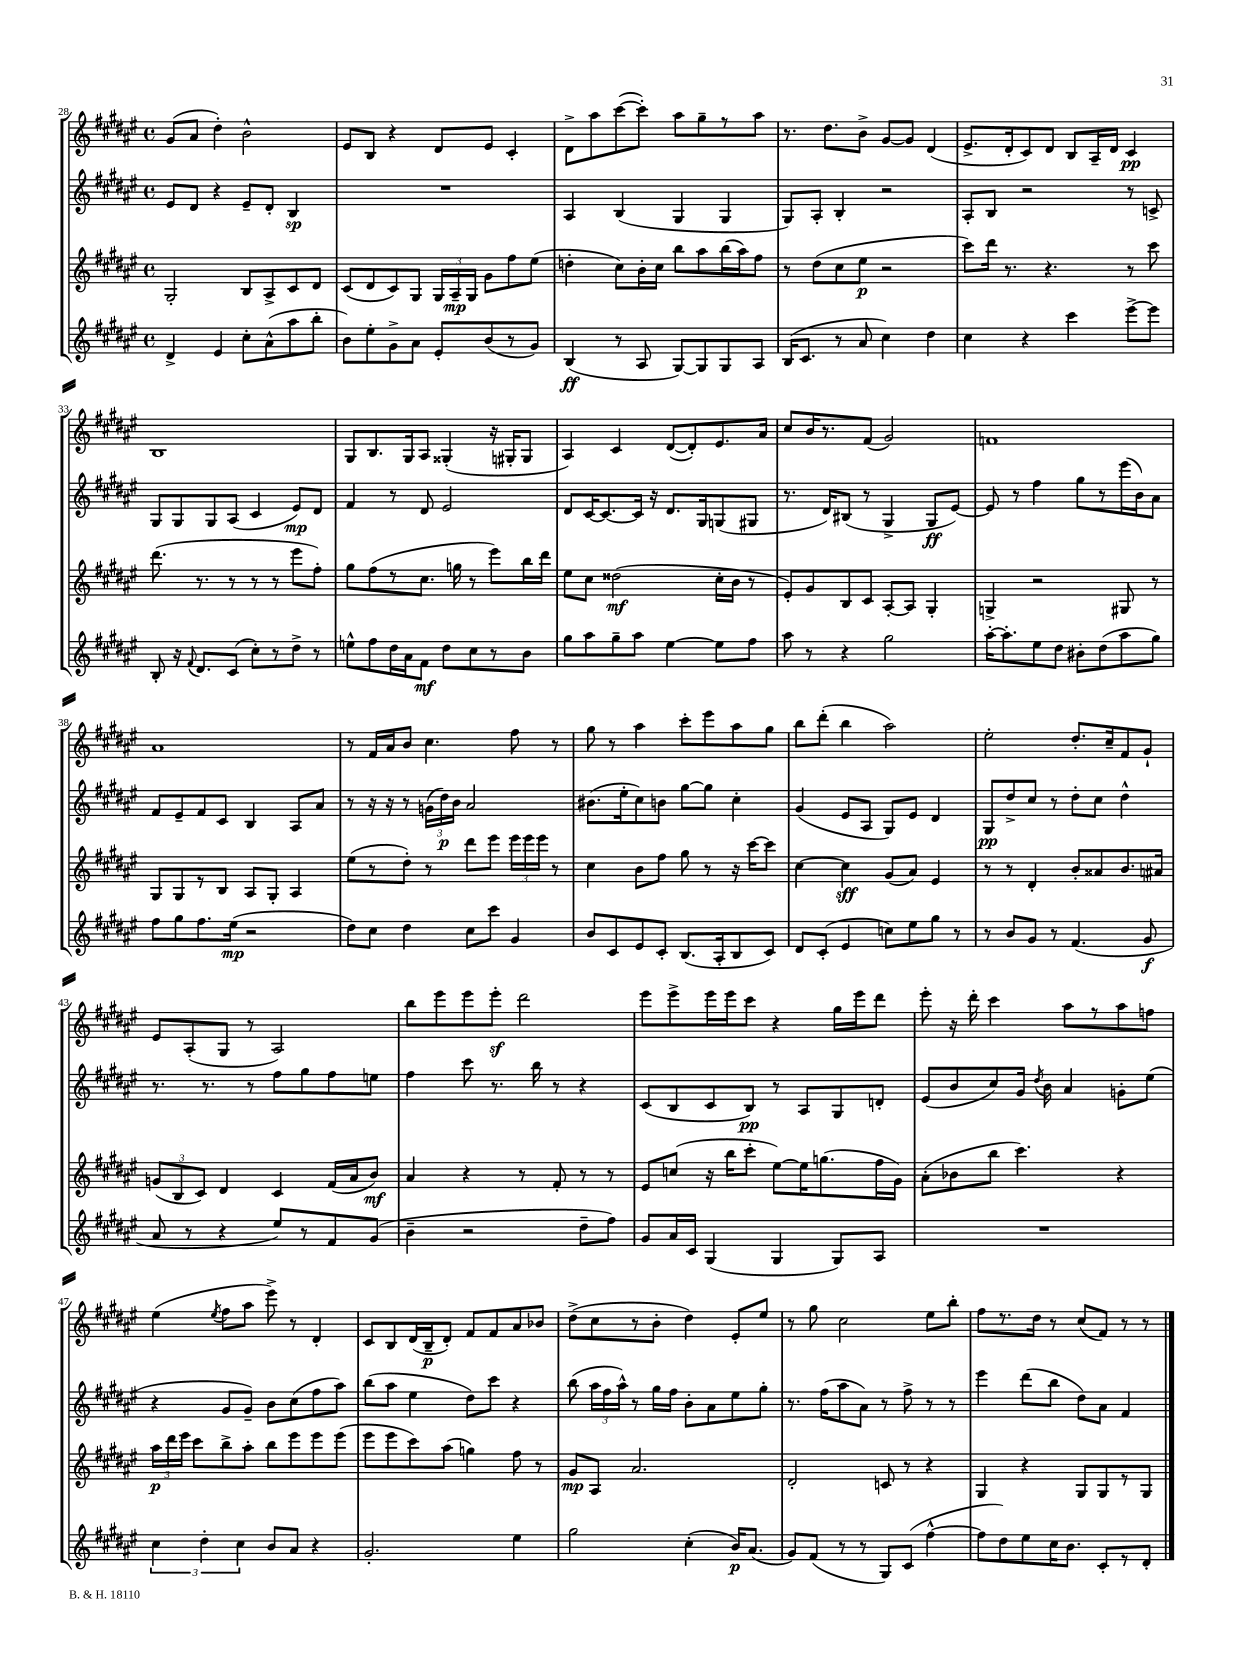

**kern	**dynam	**kern	**dynam	**kern	**dynam	**kern	**dynam
*part4	*part4	*part3	*part3	*part2	*part2	*part1	*part1
*staff4	*staff4	*staff3	*staff3	*staff2	*staff2	*staff1	*staff1
*clefG2	*	*clefG2	*	*clefG2	*	*clefG2	*
*k[f#c#g#d#a#e#]	*	*k[f#c#g#d#a#e#]	*	*k[f#c#g#d#a#e#]	*	*k[f#c#g#d#a#e#]	*
*M4/4	*	*M4/4	*	*M4/4	*	*M4/4	*
*met(c)	*	*met(c)	*	*met(c)	*	*met(c)	*
=28	=28	=28	=28	=28	=28	=28	=28
4d#^/	.	2G#'/	.	8e#/L	.	(8g#/L	.
.	.	.	.	8d#/J	.	8a#/J	.
4e#/	.	.	.	4r	.	4dd#'\)	.
8cc#'\L	.	8B/L	.	8e#~/L	.	2b^^\	.
(8a#^^\	.	8A#^/	.	8d#'/J	.	.	.
8aa#\	.	8c#/	.	4B/	sp	.	.
8bb'\J	.	8d#/J	.	.	.	.	.
=29	=29	=29	=29	=29	=29	=29	=29
8b\L)	.	(8c#/L	.	1r	.	8e#/L	.
8ee#'\	.	8d#/	.	.	.	8B/J	.
8g#^\	.	8c#/)	.	.	.	4r	.
8a#\J	.	8G#/J	.	.	.	.	.
8e#'/L	.	24G#/LL	.	.	.	8d#/L	.
.	.	24A#~/	mp	.	.	.	.
.	.	24G#/JJ	.	.	.	.	.
(8b/	.	8g#\L	.	.	.	8e#/J	.
8r	.	8ff#\	.	.	.	4c#'/	.
8g#/J)	.	(8ee#\J	.	.	.	.	.
=30	=30	=30	=30	=30	=30	=30	=30
(4B/	ff	4ddn'\	.	4A#/	.	8d#^\L	.
.	.	.	.	.	.	8aa#\	.
8r	.	8cc#\L)	.	(4B/	.	([8ccc#\	.
8A#/	.	16b'\L	.	.	.	8ccc#'\J])	.
.	.	16cc#\JJ	.	.	.	.	.
[8G#/L)	.	8bb\L	.	4G#/	.	8aa#\L	.
8G#/]	.	8aa#\	.	.	.	8gg#~\	.
8G#/	.	(16bb\L	.	4G#/	.	8r	.
.	.	16aa#\J)	.	.	.	.	.
8A#/J	.	8ff#\J	.	.	.	8aa#\J	.
=31	=31	=31	=31	=31	=31	=31	=31
(16B/KL	.	8r	.	8G#/L)	.	8.r	.
8.c#/J	.	.	.	.	.	.	.
.	.	(8dd#\L	.	8A#'/J	.	.	.
.	.	.	.	.	.	8.dd#\L	.
8r	.	8cc#\	.	4B'/	.	.	.
8a#/	.	8ee#\J	p	.	.	8b^\J	.
4cc#\)	.	2r	.	2r	.	[8g#/L	.
.	.	.	.	.	.	8g#/J]	.
4dd#\	.	.	.	.	.	(4d#/	.
=32	=32	=32	=32	=32	=32	=32	=32
4cc#\	.	8ccc#\L)	.	8A#'/L	.	8.e#^/L	.
.	.	16ddd#\Jk	.	8B/J	.	.	.
.	.	8.r	.	.	.	16d#'/k	.
4r	.	.	.	2r	.	8c#/)	.
.	.	4.r	.	.	.	8d#/J	.
4ccc#\	.	.	.	.	.	8B/L	.
.	.	.	.	.	.	16A#~/L	.
.	.	.	.	.	.	16d#/JJ	.
[8eee#^\L	.	8r	.	8r	.	4c#/	pp
8eee#\J]	.	8ccc#\	.	8cn^/	.	.	.
!!LO:LB:g=z
=33	=33	=33	=33	=33	=33	=33	=33
8B'/	.	(8.ddd#\	.	8G#/L	.	1B	.
16r	.	.	.	8G#/	.	.	.
8qqf#/	.	.	.	.	.	.	.
8.d#/L	.	8.r	.	.	.	.	.
.	.	.	.	8G#/	.	.	.
(8c#/J	.	8r	.	(8A#/J	.	.	.
8cc#'\L)	.	8r	.	4c#/	.	.	.
8r	.	8r	.	.	.	.	.
8dd#^\J	.	8eee#\L	.	8e#/L)	mp	.	.
8r	.	8ff#'\J)	.	8d#/J	.	.	.
=34	=34	=34	=34	=34	=34	=34	=34
8een^^\L	.	8gg#\L	.	4f#/	.	8G#/L	.
8ff#\	.	(8ff#\	.	.	.	8.B/	.
16dd#\L	.	8r	.	8r	.	.	.
16a#\J	.	.	.	.	.	16G#/k	.
8f#\J	mf	8.cc#\J	.	8d#/	.	8A#/J	.
8dd#\L	.	.	.	2e#/	.	(4G##X'/	.
.	.	16ggn\	.	.	.	.	.
8cc#\	.	8r	.	.	.	.	.
8r	.	8eee#\L)	.	.	.	16r	.
.	.	.	.	.	.	16G#X'/KL	.
8b\J	.	16bb\L	.	.	.	8G#/J	.
.	.	16ddd#\JJ	.	.	.	.	.
=35	=35	=35	=35	=35	=35	=35	=35
8gg#\L	.	8ee#\L	.	8d#/L	.	4A#/)	.
8aa#\	.	8cc#\J	.	[16c#/K	.	.	.
.	.	.	.	8.c#/_	.	.	.
8gg#~\	.	(2dd##X\	mf	.	.	4c#/	.
8aa#\J	.	.	.	16c#/Jk]	.	.	.
.	.	.	.	16r	.	.	.
[4ee#\	.	.	.	8.d#/L	.	([8d#/L	.
.	.	.	.	.	.	8d#'/])	.
.	.	.	.	16G#/k	.	.	.
8ee#\L]	.	16cc#'\LL	.	(8Gn/	.	8.e#/	.
.	.	16b\JJ	.	.	.	.	.
8ff#\J	.	8r	.	8G#X/J	.	.	.
.	.	.	.	.	.	16a#/Jk	.
=36	=36	=36	=36	=36	=36	=36	=36
8aa#\	.	8e#'/L)	.	8.r	.	8cc#/L	.
8r	.	8g#/	.	.	.	16b/K	.
.	.	.	.	16d#/KL)	.	8.r	.
4r	.	8B/	.	(8B#X/J	.	.	.
.	.	8c#/J	.	8r	.	(8f#/J	.
2gg#\	.	[8A#'/L	.	4G#^/	.	2g#/)	.
.	.	8A#/J]	.	.	.	.	.
.	.	4G#'/	.	8G#/L	ff	.	.
.	.	.	.	[8e#/J)	.	.	.
=37	=37	=37	=37	=37	=37	=37	=37
[16aa#'\KL	.	4Gn^/	.	8e#/]	.	1fn	.
8.aa#'\]	.	.	.	.	.	.	.
.	.	.	.	8r	.	.	.
8ee#\	.	2r	.	4ff#\	.	.	.
8dd#\J	.	.	.	.	.	.	.
8b#X'\L	.	.	.	8gg#\L	.	.	.
(8dd#\	.	.	.	8r	.	.	.
8aa#\	.	8G#X/	.	(16eee#\L	.	.	.
.	.	.	.	16b\J)	.	.	.
8gg#\J)	.	8r	.	8a#\J	.	.	.
!!LO:LB:g=z
=38	=38	=38	=38	=38	=38	=38	=38
8ff#\L	.	8G#/L	.	8f#/L	.	1a#	.
8gg#\	.	8G#/	.	8e#~/	.	.	.
8.ff#\	.	8r	.	8f#/	.	.	.
.	.	8B/J	.	8c#/J	.	.	.
(16ee#\Jk	mp	.	.	.	.	.	.
2r	.	8A#/L	.	4B/	.	.	.
.	.	8G#'/J	.	.	.	.	.
.	.	4A#/	.	8A#/L	.	.	.
.	.	.	.	8a#/J	.	.	.
=39	=39	=39	=39	=39	=39	=39	=39
8dd#\L)	.	(8ee#\L	.	8r	.	8r	.
8cc#\J	.	8r	.	16r	.	16f#/LL	.
.	.	.	.	16r	.	16a#/J	.
4dd#\	.	8dd#'\J)	.	8r	.	8b/J	.
.	.	8r	.	(24gn\LL	.	4.cc#\	.
.	.	.	.	24dd#\)	p	.	.
.	.	.	.	24b\JJ	.	.	.
8cc#\L	.	8ddd#\L	.	2a#/	.	.	.
8ccc#\J	.	8eee#\J	.	.	.	.	.
4g#/	.	24eee#\LL	.	.	.	8ff#\	.
.	.	24eee#\	.	.	.	.	.
.	.	24eee#\JJ	.	.	.	.	.
.	.	8r	.	.	.	8r	.
=40	=40	=40	=40	=40	=40	=40	=40
8b/L	.	4cc#\	.	(8.b#X\L	.	8gg#\	.
8c#/	.	.	.	.	.	8r	.
.	.	.	.	16ee#'\k	.	.	.
8e#/	.	8b\L	.	8cc#\)	.	4aa#\	.
8c#'/J	.	8ff#\J	.	8bn\J	.	.	.
(8.B/L	.	8gg#\	.	[8gg#\L	.	8ccc#'\L	.
.	.	8r	.	8gg#\J]	.	8eee#\	.
16A#'/k	.	.	.	.	.	.	.
8B/	.	16r	.	4cc#'\	.	8aa#\	.
.	.	[16ccc#\KL	.	.	.	.	.
8c#/J)	.	8ccc#\J]	.	.	.	8gg#\J	.
=41	=41	=41	=41	=41	=41	=41	=41
8d#/L	.	[4cc#\	.	(4g#/	.	8bb\L	.
(8c#'/J	.	.	.	.	.	(8ddd#'\J	.
4e#/	.	4cc#\]	sff	8e#/L	.	4bb\	.
.	.	.	.	8A#/J	.	.	.
8ccn\L)	.	(8g#/L	.	8G#/L)	.	2aa#\)	.
8ee#\	.	8a#/J)	.	8e#/J	.	.	.
8gg#\J	.	4e#/	.	4d#/	.	.	.
8r	.	.	.	.	.	.	.
=42	=42	=42	=42	=42	=42	=42	=42
8r	.	8r	.	8G#/L	pp	2ee#'\	.
8b/L	.	8r	.	8dd#^/	.	.	.
8g#/J	.	4d#'/	.	8cc#/J	.	.	.
8r	.	.	.	8r	.	.	.
(4.f#/	.	8b'/L	.	8dd#'\L	.	8.dd#'/L	.
.	.	8a##X/	.	8cc#\J	.	.	.
.	.	.	.	.	.	16cc#~/k	.
.	.	8.b/	.	4dd#^^\	.	8f#/	.
8g#/	f	.	.	.	.	8g#`/J	.
.	.	16a#X/Jk	.	.	.	.	.
!!LO:LB:g=z
=43	=43	=43	=43	=43	=43	=43	=43
8a#/	.	(12gn/L	.	8.r	.	8e#/L	.
.	.	12B/	.	.	.	.	.
8r	.	.	.	.	.	(8A#'/	.
.	.	12c#/J)	.	.	.	.	.
.	.	.	.	8.r	.	.	.
4r	.	4d#/	.	.	.	8G#/J	.
.	.	.	.	8r	.	8r	.
8ee#/L)	.	4c#/	.	8ff#\L	.	2A#/)	.
8r	.	.	.	8gg#\	.	.	.
8f#/	.	(16f#/LL	.	8ff#\	.	.	.
.	.	16a#/J	.	.	.	.	.
(8g#/J	.	8b/J)	mf	8een\J	.	.	.
=44	=44	=44	=44	=44	=44	=44	=44
4b~\	.	4a#/	.	4ff#\	.	8bb\L	.
.	.	.	.	.	.	8eee#\	.
2r	.	4r	.	8ccc#\	.	8eee#\	.
.	.	.	.	8.r	.	8eee#z'\J	.
.	.	8r	.	.	.	2ddd#\	.
.	.	.	.	16bb\	.	.	.
.	.	8f#'/	.	8r	.	.	.
8dd#~\L	.	8r	.	4r	.	.	.
8ff#\J)	.	8r	.	.	.	.	.
=45	=45	=45	=45	=45	=45	=45	=45
8g#/L	.	8e#/L	.	(8c#/L	.	8eee#\L	.
16a#/L	.	(8ccn/J	.	8B/	.	8eee#^\	.
16c#/JJ	.	.	.	.	.	.	.
(4G#/	.	16r	.	8c#/	.	16eee#\L	.
.	.	16bb\KL	.	.	.	16eee#\J	.
.	.	8ccc#'\J	.	8B/J)	pp	8ccc#\J	.
4G#/	.	[8ee#\L)	.	8r	.	4r	.
.	.	16ee#\K]	.	8A#/L	.	.	.
.	.	(8.ggn\	.	.	.	.	.
8G#/L)	.	.	.	8G#/	.	16gg#\LL	.
.	.	.	.	.	.	16eee#\J	.
8A#/J	.	16ff#\L	.	8dn'/J	.	8ddd#\J	.
.	.	16g#\JJ)	.	.	.	.	.
=46	=46	=46	=46	=46	=46	=46	=46
1r	.	(8a#'\L	.	(8e#/L	.	8eee#'\	.
.	.	8b-X\	.	8b/	.	16r	.
.	.	.	.	.	.	16ddd#'\	.
.	.	8bb\J	.	8cc#/)	.	4ccc#\	.
.	.	4.ccc#\)	.	16g#/Jk	.	.	.
.	.	.	.	8qdd#/	.	.	.
.	.	.	.	16b\	.	.	.
.	.	.	.	4a#/	.	8aa#\L	.
.	.	.	.	.	.	8r	.
.	.	4r	.	8gn'\L	.	8aa#\	.
.	.	.	.	(8ee#\J	.	8ffn\J	.
!!LO:LB:g=z
=47	=47	=47	=47	=47	=47	=47	=47
6cc#\	.	24aa#\LL	p	4r	.	(4ee#\	.
.	.	24ddd#\	.	.	.	.	.
.	.	24eee#\JJ	.	.	.	.	.
.	.	8ccc#\L	.	.	.	.	.
6dd#'\	.	.	.	.	.	.	.
.	.	.	.	.	.	8qee#/	.
.	.	8bb^\	.	8g#/L	.	8ff#\L	.
6cc#\	.	.	.	.	.	.	.
.	.	8aa#'\J	.	8g#~/J)	.	8aa#\J	.
8b/L	.	8bb\L	.	8b\L	.	8eee#^\)	.
8a#/J	.	8eee#\	.	(8cc#\	.	8r	.
4r	.	8eee#\	.	8ff#\	.	4d#'/	.
.	.	(8eee#\J	.	8aa#\J)	.	.	.
=48	=48	=48	=48	=48	=48	=48	=48
2.g#'/	.	8eee#\L	.	(8bb\L	.	8c#/L	.
.	.	8eee#\	.	8aa#\J	.	8B/	.
.	.	8ccc#\)	.	4ee#\	.	(16d#/L	.
.	.	.	.	.	.	16B~/J	p
.	.	(8aa#\J	.	.	.	8d#'/J)	.
.	.	4ggn\)	.	8dd#\L)	.	8f#/L	.
.	.	.	.	8ccc#\J	.	8f#/	.
4ee#\	.	8ff#\	.	4r	.	8a#/	.
.	.	8r	.	.	.	8b-X/J	.
=49	=49	=49	=49	=49	=49	=49	=49
2gg#\	.	8g#/L	mp	(8bb\	.	(8dd#^\L	.
.	.	8A#/J	.	24aa#\LL	.	8cc#\	.
.	.	.	.	24ff#\	.	.	.
.	.	.	.	24aa#^^\JJ)	.	.	.
.	.	2.a#/	.	8r	.	8r	.
.	.	.	.	16gg#\LL	.	8b'\J	.
.	.	.	.	16ff#\JJ	.	.	.
(4cc#'\	.	.	.	8b'\L	.	4dd#\)	.
.	.	.	.	8a#\	.	.	.
16b/KL)	p	.	.	8ee#\	.	8e#'/L	.
(8.a#/J	.	.	.	.	.	.	.
.	.	.	.	8gg#'\J	.	8ee#/J	.
=50	=50	=50	=50	=50	=50	=50	=50
8g#/L)	.	2d#'/	.	8.r	.	8r	.
(8f#/J	.	.	.	.	.	8gg#\	.
.	.	.	.	(16ff#\KL	.	.	.
8r	.	.	.	8aa#\	.	2cc#\	.
8r	.	.	.	8a#\J)	.	.	.
8G#/L)	.	8cn/	.	8r	.	.	.
(8c#/J	.	8r	.	8ff#^\	.	.	.
[4ff#^^\	.	4r	.	8r	.	8ee#\L	.
.	.	.	.	8r	.	8bb'\J	.
=51	=51	=51	=51	=51	=51	=51	=51
8ff#\L]	.	4G#/	.	4eee#\	.	8ff#\L	.
8dd#\)	.	.	.	.	.	8.r	.
8ee#\	.	4r	.	(8ddd#\L	.	.	.
.	.	.	.	.	.	16dd#\Jk	.
16cc#\K	.	.	.	8bb\J	.	8r	.
8.b\J	.	.	.	.	.	.	.
.	.	8G#/L	.	8dd#\L)	.	(8cc#/L	.
8c#'/L	.	8G#/	.	8a#\J	.	8f#/J)	.
8r	.	8r	.	4f#/	.	8r	.
8d#'/J	.	8G#/J	.	.	.	8r	.
==	==	==	==	==	==	==	==
*-	*-	*-	*-	*-	*-	*-	*-
